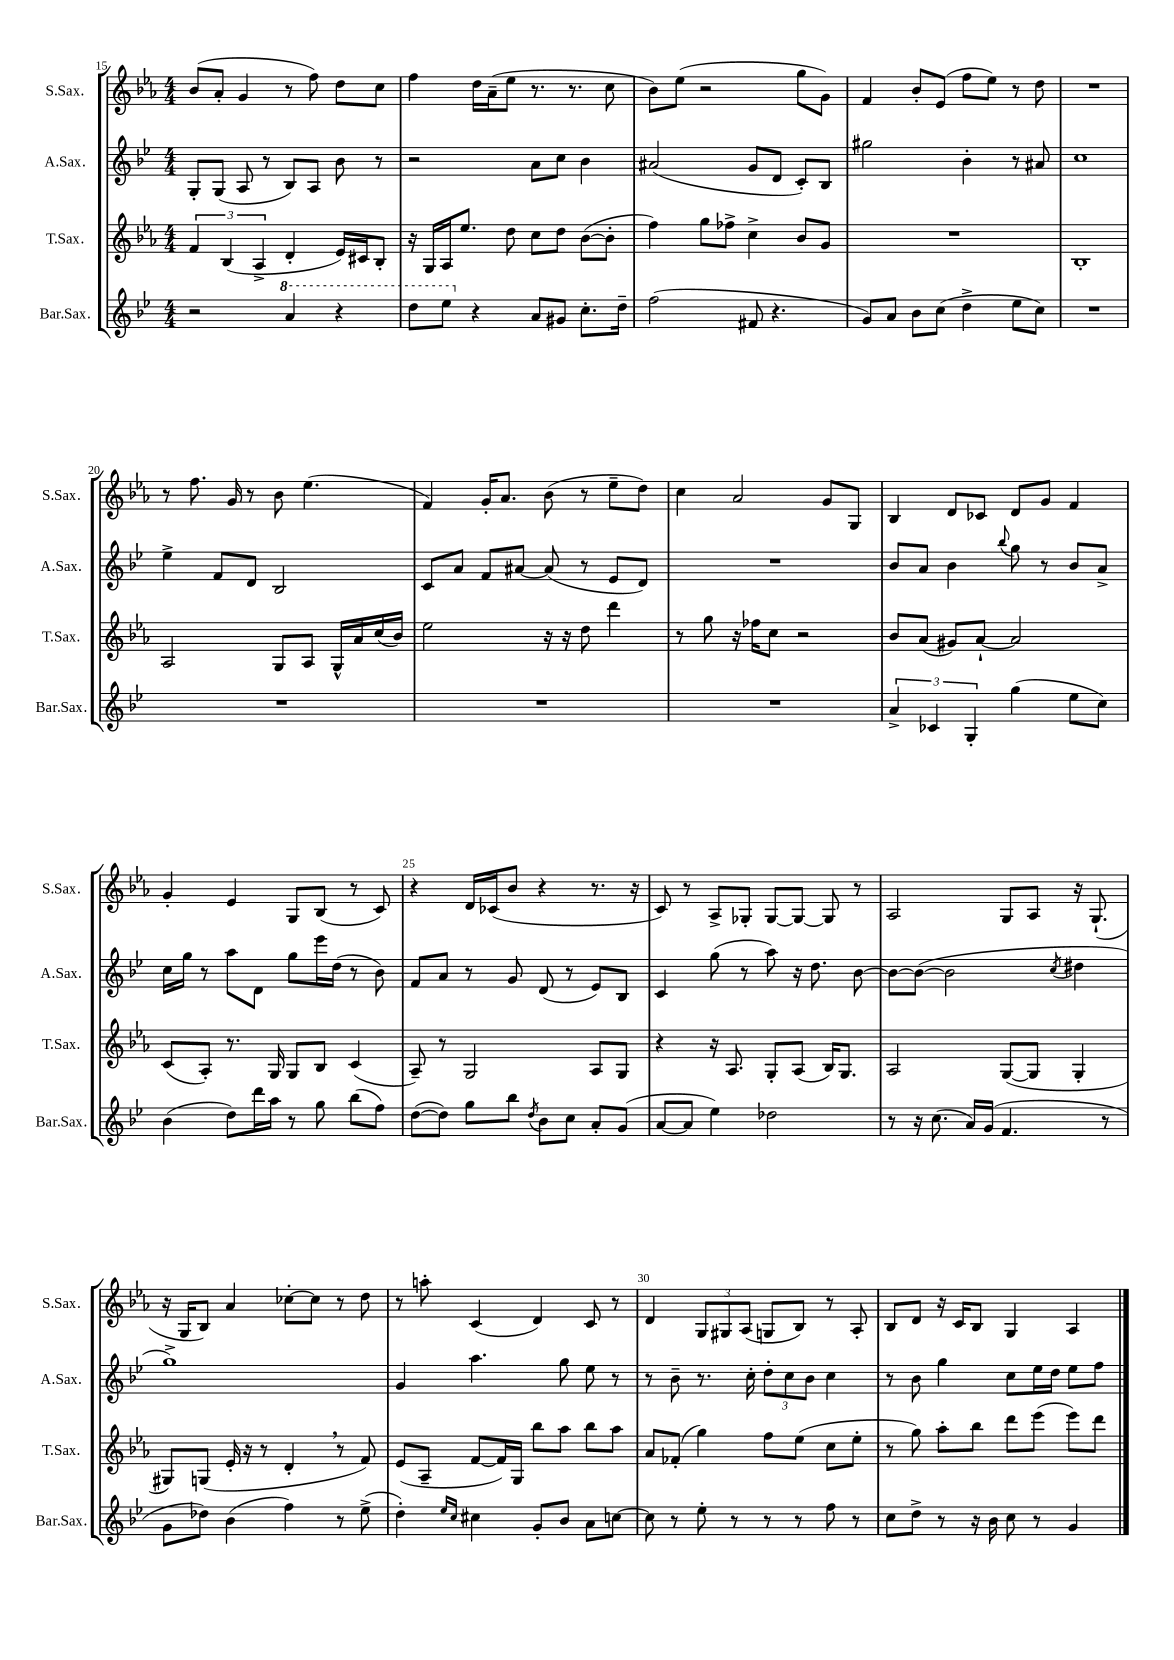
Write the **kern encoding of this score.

**kern	**kern	**kern	**kern
*part4	*part3	*part2	*part1
*staff4	*staff3	*staff2	*staff1
*I"Bar.Sax.	*I"T.Sax.	*I"A.Sax.	*I"S.Sax.
*I'Bar.Sax.	*I'T.Sax.	*I'A.Sax.	*I'S.Sax.
*clefG2	*clefG2	*clefG2	*clefG2
*k[b-e-]	*k[b-e-a-]	*k[b-e-]	*k[b-e-a-]
*M4/4	*M4/4	*M4/4	*M4/4
=15	=15	=15	=15
2r	6f/	8G'/L	(8b-/L
.	.	(8G/J	8a-'/J
.	(6B-/	.	.
.	.	8A/	4g/
.	6A-^/	.	.
.	.	8r	.
*8va	*	*	*
4aa/	4d'/	8B-/L)	8r
.	.	8A/J	8ff\)
4r	16e-/LL)	8b-\	8dd\L
.	16c#X/J	.	.
.	8B-'/J	8r	8cc\J
=16	=16	=16	=16
8ddd\L	16r	2r	4ff\
.	16G/LL	.	.
8eee-\J	16A-/J	.	.
.	8.ee-/J	.	.
*X8va	*	*	*
4r	.	.	16dd\LL
.	.	.	(16a-~\J
.	8dd\	.	8ee-\J
8a/L	8cc\L	8a\L	8.r
8g#X/J	8dd\J	8cc\J	.
.	.	.	8.r
8.cc'\L	([8b-\L	4b-\	.
.	8b-'\J]	.	8cc\
16dd~\Jk	.	.	.
=17	=17	=17	=17
(2ff\	4ff\)	(2a#X/	8b-\L)
.	.	.	(8ee-\J
.	8gg\L	.	2r
.	8ff-X^\J	.	.
8f#X/	4cc^\	8g/L	.
4.r	.	8d/J	.
.	8b-/L	8c'/L)	8gg\L
.	8g/J	8B-/J	8g\J)
=18	=18	=18	=18
8g/L)	1r	2gg#X\	4f/
8a/J	.	.	.
8b-\L	.	.	8b-'/L
(8cc\J	.	.	(8e-/J
4dd^\	.	4b-'\	8ff\L
.	.	.	8ee-\J)
8ee-\L	.	8r	8r
8cc\J)	.	8a#X/	8dd\
=19	=19	=19	=19
1r	1B-'	1cc	1r
!!LO:LB:g=z
=20	=20	=20	=20
1r	2A-/	4ee-^\	8r
.	.	.	8.ff\
.	.	8f/L	.
.	.	.	16g/
.	.	8d/J	8r
.	8G/L	2B-/	8b-\
.	8A-/J	.	(4.ee-\
.	16G^^/LL	.	.
.	16a-/	.	.
.	(16cc/	.	.
.	16b-/JJ)	.	.
=21	=21	=21	=21
1r	2ee-\	8c/L	4f/)
.	.	8a/J	.
.	.	8f/L	16g'/KL
.	.	.	8.a-/J
.	.	[8a#X/J	.
.	16r	(8a#/]	(8b-\
.	16r	.	.
.	8dd\	8r	8r
.	4ddd\	8e-/L	8ee-~\L
.	.	8d/J)	8dd\J)
=22	=22	=22	=22
1r	8r	1r	4cc\
.	8gg\	.	.
.	16r	.	2a-/
.	16ff-X\KL	.	.
.	8cc\J	.	.
.	2r	.	.
.	.	.	8g/L
.	.	.	8G/J
=23	=23	=23	=23
6a^/	8b-/L	8b-/L	4B-/
.	(8a-/J	8a/J	.
6c-X/	.	.	.
.	8g#X/L)	4b-\	8d/L
6G'/	.	.	.
.	[8a-`/J	.	8c-X/J
.	.	8qqbb-/	.
(4gg\	2a-/]	8gg\	8d/L
.	.	8r	8g/J
8ee-\L	.	8b-/L	4f/
8cc\J)	.	8a^/J	.
!!LO:LB:g=z
=24	=24	=24	=24
(4b-\	(8c/L	16cc\LL	4g'/
.	.	16gg\JJ	.
.	8A-'/J)	8r	.
8dd\L)	8.r	8aa\L	4e-/
16ddd\L	.	8d\J	.
16aa\JJ	16G/	.	.
8r	8G/L	8gg\L	8G/L
8gg\	8B-/J	16eee-\L	(8B-/J
.	.	(16dd\JJ	.
(8bb-\L	(4c/	8r	8r
8ff\J)	.	8b-\)	8c/)
=25	=25	=25	=25
([8dd\L	8A-~/)	8f/L	4r
8dd\J])	8r	8a/J	.
8gg\L	2G/	8r	16d/LL
.	.	.	(16c-X/J
8bb-\J	.	8g/	8b-/J
8qdd/	.	.	.
8b-\L	.	(8d/	4r
8cc\J	.	8r	.
8a'/L	8A-/L	8e-/L)	8.r
(8g/J	8G/J	8B-/J	.
.	.	.	16r
=26	=26	=26	=26
[8a/L	4r	4c/	8c/)
8a/J]	.	.	8r
4ee-\)	16r	(8gg\	8A-^/L
.	8.A-/	.	.
.	.	8r	8G-X'/J
2dd-X\	8G'/L	8aa\)	[8G-/L
.	(8A-/J	16r	8G-/J_
.	.	8.dd\	.
.	16B-/KL)	.	8G-/]
.	8.G/J	.	.
.	.	[8b-\	8r
=27	=27	=27	=27
8r	2A-/	8b-\L_	2A-/
16r	.	(8b-\J_	.
(8.cc\	.	.	.
.	.	2b-\]	.
16a/LL)	.	.	.
(16g/JJ	.	.	.
4.f/	([8G/L	.	8G/L
.	8G/J]	.	8A-/J
.	.	8qcc/	.
.	4G'/	4dd#X\	16r
.	.	.	(8.G`/
8r	.	.	.
!!LO:LB:g=z
=28	=28	=28	=28
8g\L	8G#X/L)	1gg^)	16r
.	.	.	16G/KL
8dd-X\J)	(8Gn/J	.	8B-/J)
(4b-\	16e-'/	.	4a-/
.	16r	.	.
.	8r	.	.
4ff\)	4d',/	.	[8cc-X'\L
.	.	.	8cc-\J]
8r	8r	.	8r
(8ee-^\	8f/)	.	8dd\
=29	=29	=29	=29
4dd'\)	(8e-/L	4g/	8r
.	8A-~/J	.	8aan'\
16qqee-/LL	.	.	.
16qqcc/JJ	.	.	.
4cc#X\	[8f/L	4.aa\	(4c/
.	16f/L])	.	.
.	16G/JJ	.	.
8g'/L	8bb-\L	.	4d/)
8b-/J	8aa-\J	8gg\	.
8a\L	8bb-\L	8ee-\	8c/
[8ccn\J	8aa-\J	8r	8r
=30	=30	=30	=30
8cc\]	8a-/L	8r	4d/
8r	(8f-X'/J	8b-~\	.
8ee-'\	4gg\)	8.r	12G/L
.	.	.	12G#X/
8r	.	.	.
.	.	.	(12A-/J
.	.	16cc'\	.
8r	8ff\L	12dd'\L	8Gn/L
.	.	12cc\	.
8r	(8ee-\J	.	8B-/J)
.	.	12b-\J	.
8ff\	8cc\L	4cc\	8r
8r	8ee-'\J	.	8A-'/
=31	=31	=31	=31
8cc\L	8r	8r	8B-/L
8dd^\J	8gg\)	8b-\	8d/J
8r	8aa-'\L	4gg\	16r
.	.	.	16c/KL
16r	8bb-\J	.	8B-/J
16b-\	.	.	.
8cc\	8ddd\L	8cc\L	4G/
8r	(8eee-\J	16ee-\L	.
.	.	16dd\JJ	.
4g/	8eee-\L)	8ee-\L	4A-/
.	8ddd\J	8ff\J	.
==	==	==	==
*-	*-	*-	*-
